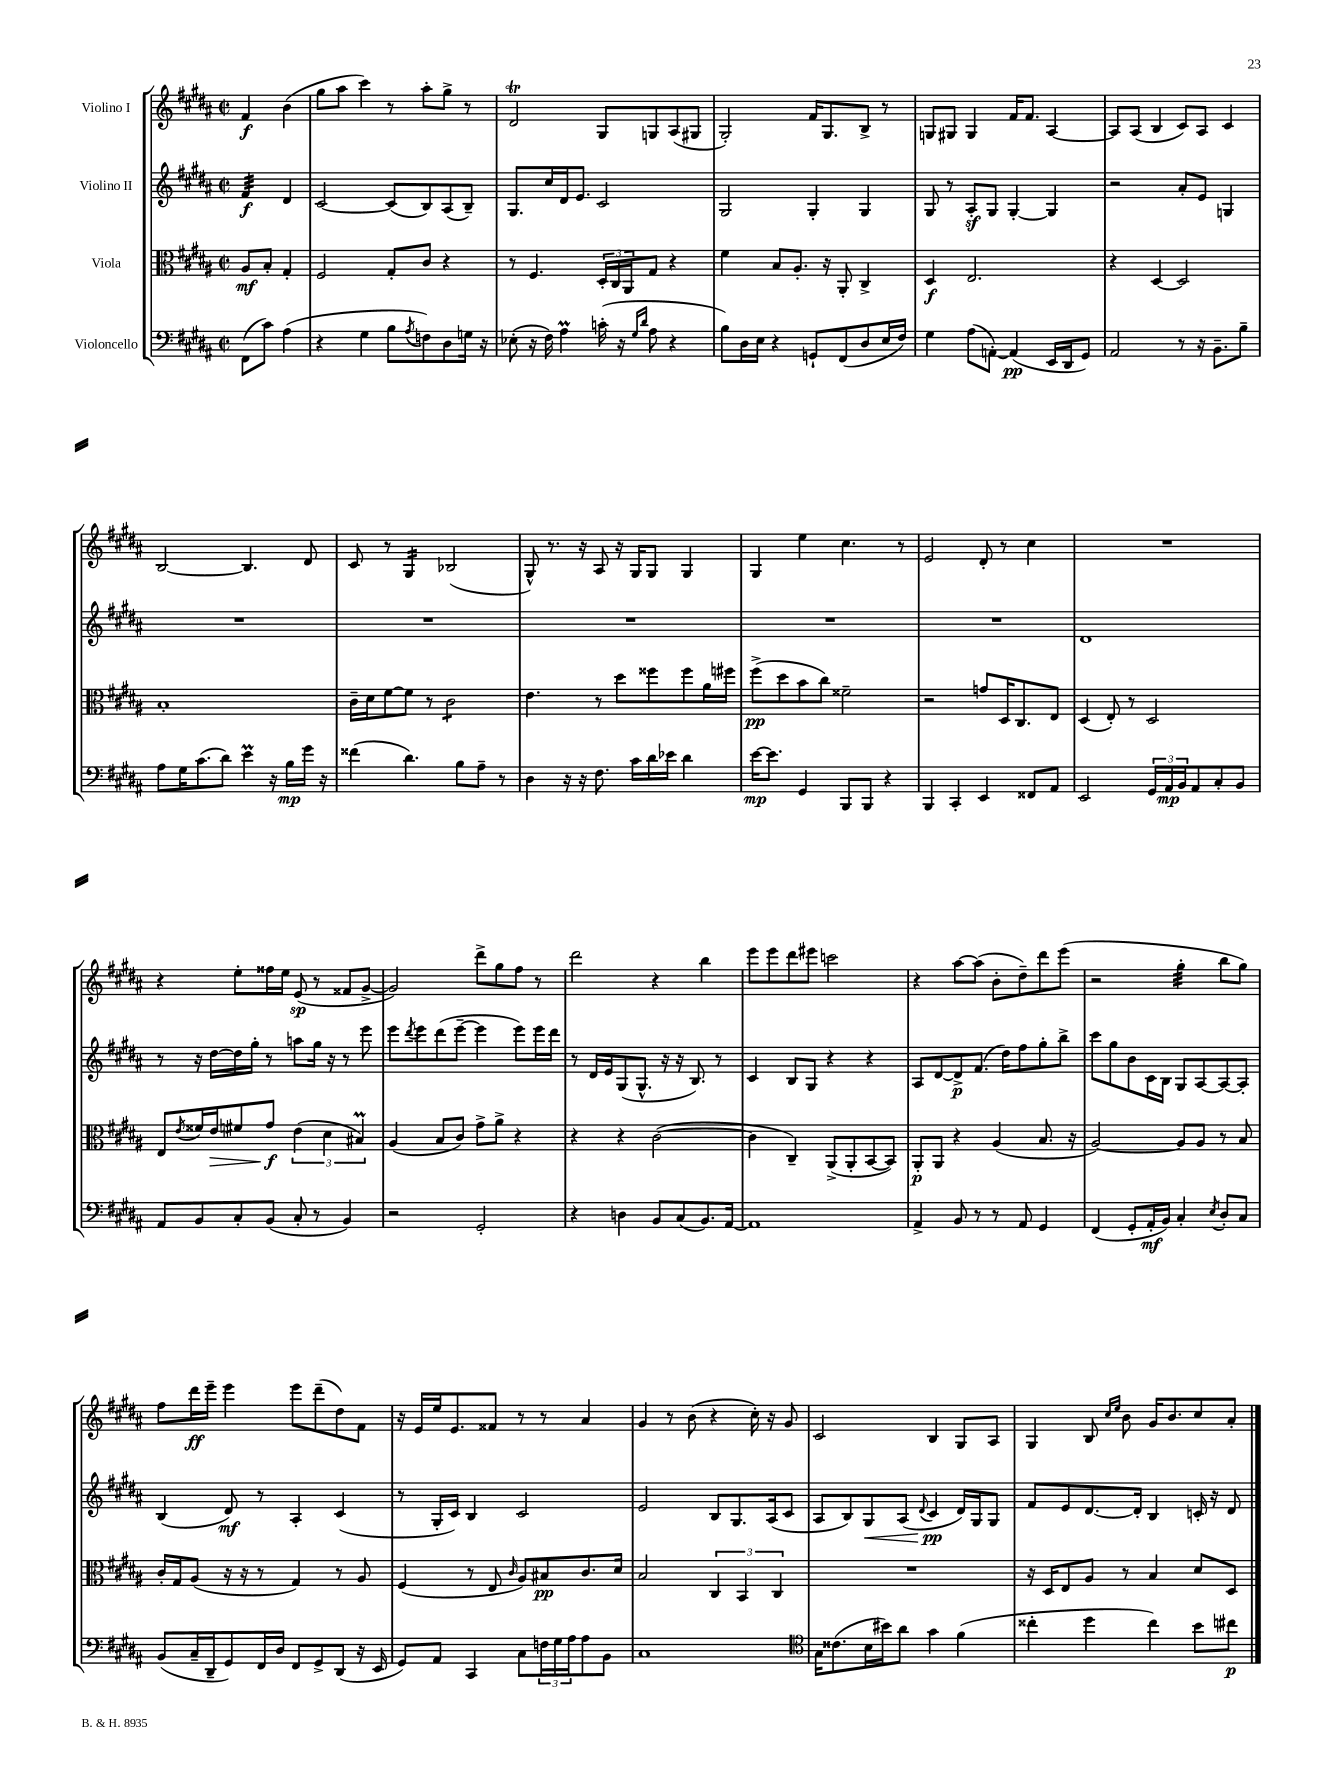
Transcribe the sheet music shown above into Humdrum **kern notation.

**kern	**kern	**kern	**kern
*staff4	*staff3	*staff2	*staff1
*clefF4	*clefC3	*clefG2	*clefG2
*k[f#c#g#d#a#]	*k[f#c#g#d#a#]	*k[f#c#g#d#a#]	*k[f#c#g#d#a#]
*M2/2	*M2/2	*M2/2	*M2/2
*met(c|)	*met(c|)	*met(c|)	*met(c|)
(8FF#	8A#	4f#	4f#
8c#)	8B'	.	.
(4A#	4G#'	4d#	(4b
=	=	=	=
4r	2F#	[2c#	8gg#
.	.	.	8aa#
4G#	.	.	4ccc#)
8B	8G#'	(8c#]	8r
8qA#	.	.	.
8F)	8c#	8B)	8aa#'
8D#	4r	(8A#	8gg#^
16G	.	8B~)	8r
16r	.	.	.
=	=	=	=
(8E-'	8r	8.G#	2d#
16r	4.F#	.	.
16F#)	.	16cc#	.
4A#	.	16d#	.
.	.	8.e	.
(16c'	24D#'	2c#	8G#
.	24C#	.	.
16r	.	.	.
.	24AA#	.	.
16qqG#	.	.	.
16qqd#	.	.	.
8A#	8G#	.	8G
4r	4r	.	(8A#
.	.	.	8G#
=	=	=	=
8B)	4f#	2G#	2G#')
16D#	.	.	.
16E	.	.	.
4r	8B	.	.
.	8.A#'	.	.
8GG`	.	4G#'	16f#
.	16r	.	8.G#
(8FF#	8AA#'	.	.
8D#	4C#^	4G#	8B^
16E	.	.	8r
16F#)	.	.	.
=	=	=	=
4G#	4D#	8G#	8G
.	.	8r	8G#
(8A#	2.E	8A#'	4G#
[8AA')	.	8G#	.
(4AA]	.	[4G#'	16f#
.	.	.	8.f#
16EE	.	4G#]	[4A#
16DD#	.	.	.
8GG#)	.	.	.
=	=	=	=
2AA#	4r	2r	8A#]
.	.	.	(8A#
.	[4D#	.	4B
8r	2D#]	8a#'	8c#)
16r	.	8e	8A#
8.BB~	.	.	.
.	.	4G	4c#
8B~	.	.	.
=	=	=	=
8A#	1B'	1r	[2B
16G#	.	.	.
(8.c#	.	.	.
8d#)	.	.	.
4e	.	.	4.B]
16r	.	.	.
16B	.	.	.
16g#	.	.	8d#
16r	.	.	.
=	=	=	=
(4f##	16c#~	1r	8c#
.	16d#	.	.
.	[8f#	.	8r
4.d#)	8f#]	.	4G#
.	8r	.	.
.	2c#	.	(2B-
8B	.	.	.
8A#~	.	.	.
8r	.	.	.
=	=	=	=
4D#	4.e	1r	8G#^^)
.	.	.	8.r
16r	.	.	.
16r	.	.	16r
8.F#	8r	.	8A#
.	8dd#	.	16r
16c#	.	.	16G#
16d#	8ff##	.	8G#
16e-	.	.	.
4d#	8ff##	.	4G#
.	16a#	.	.
.	16ff#	.	.
=	=	=	=
[16e	(8ff#^	1r	4G#
8.e]	.	.	.
.	8dd#	.	.
4GG#	8b	.	4ee
.	8cc#)	.	.
8BBB	2f##~	.	4.cc#
8BBB	.	.	.
4r	.	.	.
.	.	.	8r
=	=	=	=
4BBB	2r	1r	2e
4CC#'	.	.	.
4EE	8g	.	8d#'
.	16D#	.	8r
.	8.C#	.	.
8FF##	.	.	4cc#
8AA#	8E	.	.
=	=	=	=
2EE	(4D#	1d#	1r
.	8E')	.	.
.	8r	.	.
24GG#	2D#	.	.
24AA#	.	.	.
24BB	.	.	.
8AA#	.	.	.
8C#'	.	.	.
8BB	.	.	.
=	=	=	=
8AA#	8E	8r	4r
.	8qe	.	.
8BB	16f##	16r	.
.	16e	[16dd#	.
8C#'	8f#	16dd#]	8ee'
.	.	16gg#'	.
(8BB	8g#	8r	16ff##
.	.	.	16ee
8C#'	(6e	8aa	(8e
8r	.	16gg#	8r
.	6d#	.	.
.	.	16r	.
4BB)	.	8r	8f##
.	6B#)	.	.
.	.	8eee	[8g#^
=	=	=	=
2r	(4A#	8eee	2g#])
.	.	8qddd#	.
.	.	8eee	.
.	8B	(8ddd#	.
.	8c#)	[8eee~	.
2GG#'	8g#^	4eee]	8ddd#^
.	8a#^	.	8gg#
.	4r	8eee)	8ff#
.	.	16eee	8r
.	.	16ddd#	.
=	=	=	=
4r	4r	8r	2ddd#
.	.	16d#	.
.	.	16e	.
4D	4r	(8G#	.
.	.	8.G#^^	.
8BB	([2c#	.	4r
.	.	16r	.
(8C#	.	16r	.
.	.	8.B)	.
8.BB)	.	.	4bb
.	.	8r	.
[16AA#	.	.	.
=	=	=	=
1AA#]	4c#]	4c#	8eee
.	.	.	8eee
.	4C#~)	8B	8ddd#
.	.	8G#	8eee#
.	(8AA#^	4r	2ccc
.	8AA#'	.	.
.	[8BB	4r	.
.	8BB])	.	.
=	=	=	=
4AA#^	8AA#'	8A#	4r
.	8AA#	[8d#	.
8BB	4r	8d#^]	[8aa#
8r	.	(8.f#	(8aa#]
8r	(4A#	.	8b'
.	.	16dd#)	.
8AA#	.	8ff#	8dd#~)
4GG#	8.B	8gg#'	8ddd#
.	.	8bb^	(8eee
.	16r	.	.
=	=	=	=
(4FF#	[2A#)	8ccc#	2r
.	.	8gg#	.
8GG#'	.	8b	.
16AA#'	.	16c#	.
16BB)	.	16B	.
4C#'	8A#]	8G#	4gg#'
.	8A#	[8A#	.
8qE	.	.	.
8D#'	8r	8A#_	8bb
8C#	8B	8A#']	8gg#)
=	=	=	=
(8BB	16c#'	(4B	8ff#
.	16G#	.	.
16C#~	(8A#	.	16ddd#
16DD#~	.	.	16eee~
8GG#)	16r	8d#)	4eee
.	16r	.	.
16FF#	8r	8r	.
16D#	.	.	.
8FF#	4G#)	4A#'	8eee
8GG#^	.	.	(8ddd#~
(8DD#	8r	(4c#	8dd#)
16r	8A#	.	8f#
16EE	.	.	.
=	=	=	=
8GG#)	(4F#	8r	16r
.	.	.	16e
8AA#	.	16G#'	16ee
.	.	16c#)	8.e
4CC#	8r	4B	.
.	8E	.	8f##
.	16qqc#	.	.
8C#	8A#)	2c#	8r
24F	8B#	.	8r
24G#	.	.	.
24A#	.	.	.
8A#	8.c#	.	4a#
8BB	.	.	.
.	16d#	.	.
=	=	=	=
1C#	2B	2e	4g#
.	.	.	8r
.	.	.	(8b
.	6C#	8B	4r
.	.	8.G#	.
.	6BB	.	.
.	.	.	16cc#')
.	.	(16A#	16r
.	6C#	.	.
.	.	8c#	8g#
=	=	=	=
*clefC4	*	*	*
16G#	1r	8A#	2c#
(8.c##	.	.	.
.	.	8B)	.
16B	.	8G#	.
16b#)	.	.	.
8a#	.	(8A#	.
.	.	8qqd#	.
4g#	.	4c#	4B
(4f#	.	16d#)	8G#
.	.	16G#	.
.	.	8G#	8A#
=	=	=	=
4cc##'	16r	8f#	4G#
.	16D#	.	.
.	8E	8e	.
4dd#	8A#	[8.d#	8B
.	.	.	16qqcc#
.	.	.	16qqee
.	8r	.	8b
.	.	16d#']	.
4cc##)	4B	4B	16g#
.	.	.	8.b
8b	8d#	16c'	8cc#
.	.	16r	.
8cc#	8D#	8d#	8a#'
==	==	==	==
*-	*-	*-	*-
